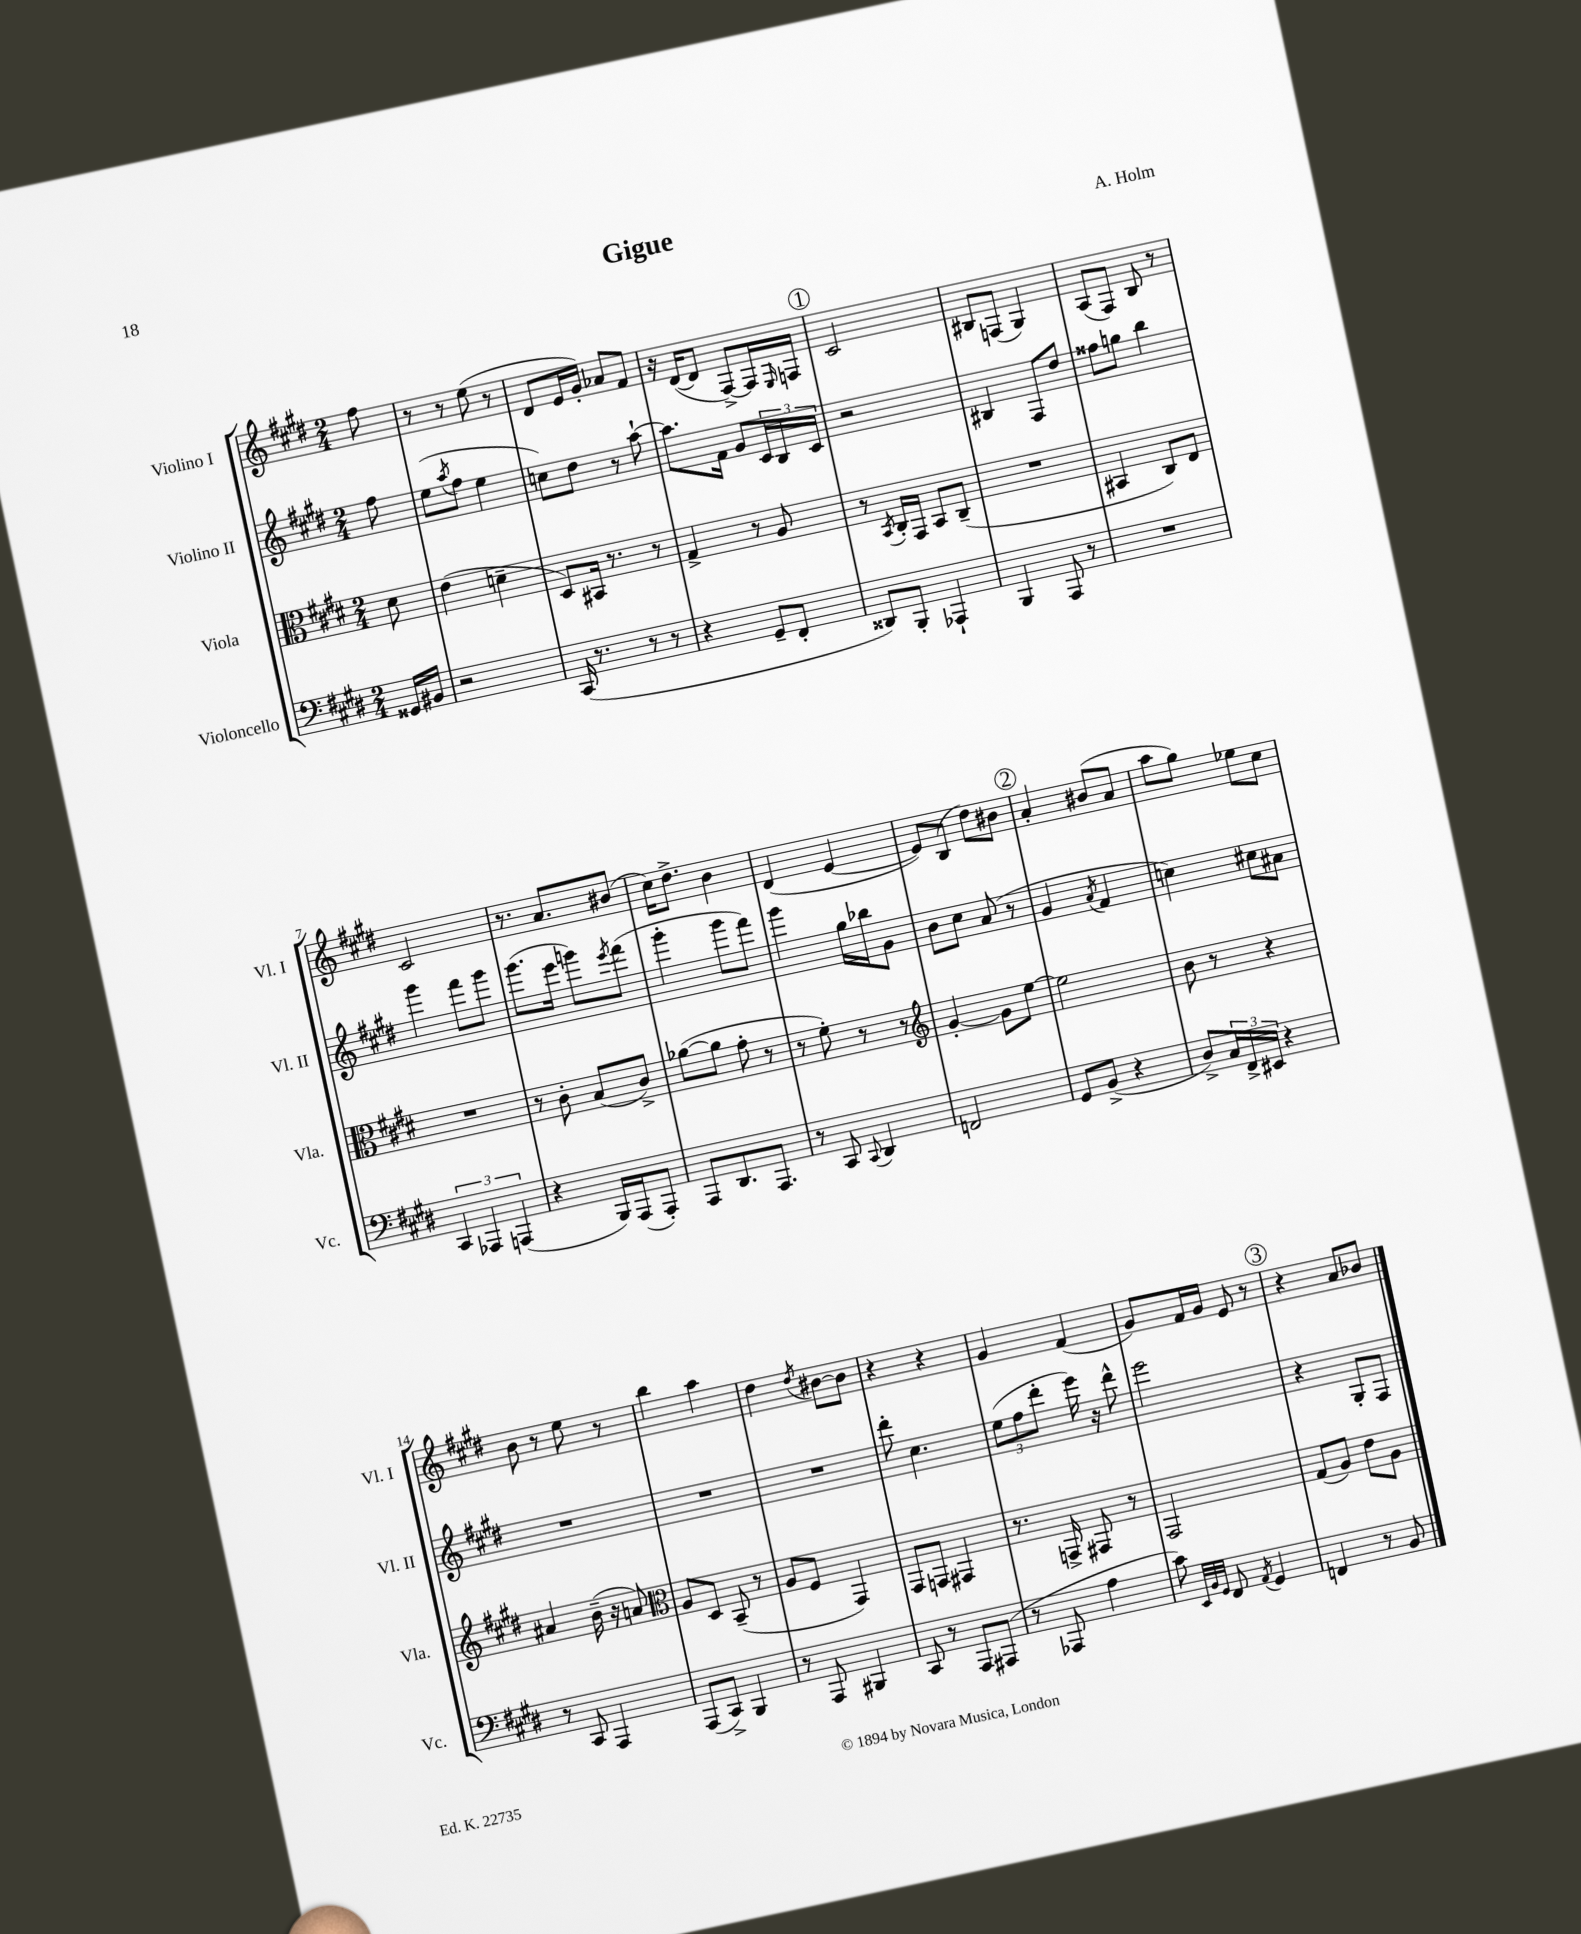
\header { title = "Gigue" composer = "A. Holm" }
<<
\new StaffGroup <<
\new Staff = "s0" \with { instrumentName = "Violino I" shortInstrumentName = "Vl. I" } {
    \clef treble \key e \major \numericTimeSignature \time 2/4 \partial 8
    fis''8 |
    r8 r8 e''8( r8 |
    dis'8 e'16 gis'16-.) aes'8 fis'8 |
    r16 dis'16~( dis'8 fis8~->) fis16 \grace { e16 } f16 |
    \mark \markup { \circle "1" } cis'2 |
    bis8 f8( gis4) |
    a8( fis8) b8 r8 |
    cis'2 |
    r8. a'8. bis'8( |
    cis''16) dis''8.-> b'4 |
    dis'4( e'4~ |
    e'8) b8( dis''8) bis'8 |
    \mark \markup { \circle "2" } a'4-. bis'8( a'8 |
    a''8 gis''8) ees''8 cis''8 |
    b'8 r8 e''8 r8 |
    b''4 a''4 |
    dis''4 \acciaccatura { dis''8 } bis'8~ bis'8 |
    r4 r4 |
    gis'4 fis'4( |
    gis'8) fis'16 gis'16 e'8 r8 |
    \mark \markup { \circle "3" } r4 a'8 bes'8 \bar "|." |
}
\new Staff = "s1" \with { instrumentName = "Violino II" shortInstrumentName = "Vl. II" } {
    \clef treble \key e \major \numericTimeSignature \time 2/4 \partial 8
    fis''8 |
    e''8( \acciaccatura { a''8 } fis''8 e''4 |
    c''8) dis''8 r8 a''8~-! |
    a''8. fis'16 gis'8 \tuplet 3/2 { cis'16 b16 cis'16 } |
    \mark \markup { \circle "1" } r2 |
    bis4 fis8 dis''8 |
    fisis''8 g''8 b''4 |
    gis'''4 fis'''8 gis'''8 |
    gis'''8.( e'''16 g'''8) \acciaccatura { e'''8 } fis'''8( |
    gis'''4-. gis'''8 fis'''8) |
    gis'''4 gis''16 bes''16 gis'8 |
    b'8 cis''8 a'8( r8 |
    \mark \markup { \circle "2" } gis'4 \acciaccatura { a'8 } fis'4 |
    c''4) cis''8 ais'8 |
    R2 |
    R2 |
    R2 |
    dis'''8-. cis''4. |
    \tuplet 3/2 { e''8( fis''8 dis'''8-. } e'''16) r16 dis'''8-^ |
    e'''2 |
    \mark \markup { \circle "3" } r4 gis8-. fis8 \bar "|." |
}
\new Staff = "s2" \with { instrumentName = "Viola" shortInstrumentName = "Vla." } {
    \clef alto \key e \major \numericTimeSignature \time 2/4 \partial 8
    dis'8 |
    e'4( d'4-- |
    dis8) bis,16 r8. r8 |
    gis4-> r8 a8 |
    \mark \markup { \circle "1" } r8 \acciaccatura { b,8 } cis16-. gis,16 b,8 cis8--( |
    R2 |
    bis,4 cis8) e8 |
    R2 |
    r8 cis'8-. b8( cis'8->) |
    aes'8~( aes'8 gis'8-. r8 |
    r8 fis'8-.) r8 r8 |
    \clef treble gis'4~-. gis'8 e''8~ |
    \mark \markup { \circle "2" } e''2 |
    b'8 r8 r4 |
    ais'4 b'16--( r16 a'8) |
    \clef alto a8 dis8 b,8--( r8 |
    a8 fis8 gis,4) |
    gis,8 g,8 gis,4 |
    r8. g,16-> gis,8 r8 |
    gis,2 |
    \mark \markup { \circle "3" } gis8( a8) e'8 a8 \bar "|." |
}
\new Staff = "s3" \with { instrumentName = "Violoncello" shortInstrumentName = "Vc." } {
    \clef bass \key e \major \numericTimeSignature \time 2/4 \partial 8
    gisis,16 bis,16 |
    r2 |
    cis,16( r8. r8 r8 |
    r4 gis,8-- fis,8-. |
    \mark \markup { \circle "1" } disis,8) b,,8-. aes,,4-! |
    b,,4 a,,8 r8 |
    R2 |
    \tuplet 3/2 { cis,4 aes,,4 a,,4( } |
    r4 b,,16) a,,16( a,,8-.) |
    a,,8 dis,8. a,,8. |
    r8 cis,8 \appoggiatura { cis,8 } dis,4 |
    f,2 |
    \mark \markup { \circle "2" } gis,8 b,8->( r4 |
    dis8->) \tuplet 3/2 { cis16 fis,16-> eis,16 } r4 |
    r8 cis,8 a,,4 |
    a,,8( cis,8->) b,,4 |
    r8 a,,8 bis,,4 |
    cis,8 r8 a,,8 ais,,8( |
    r8 aes,,8 a4 |
    cis'8) \grace { e,32 b,32 gis,32 } fis,8 \acciaccatura { a,8 } gis,4 |
    \mark \markup { \circle "3" } f,4 r8 b,8 \bar "|." |
}
>>
>>
